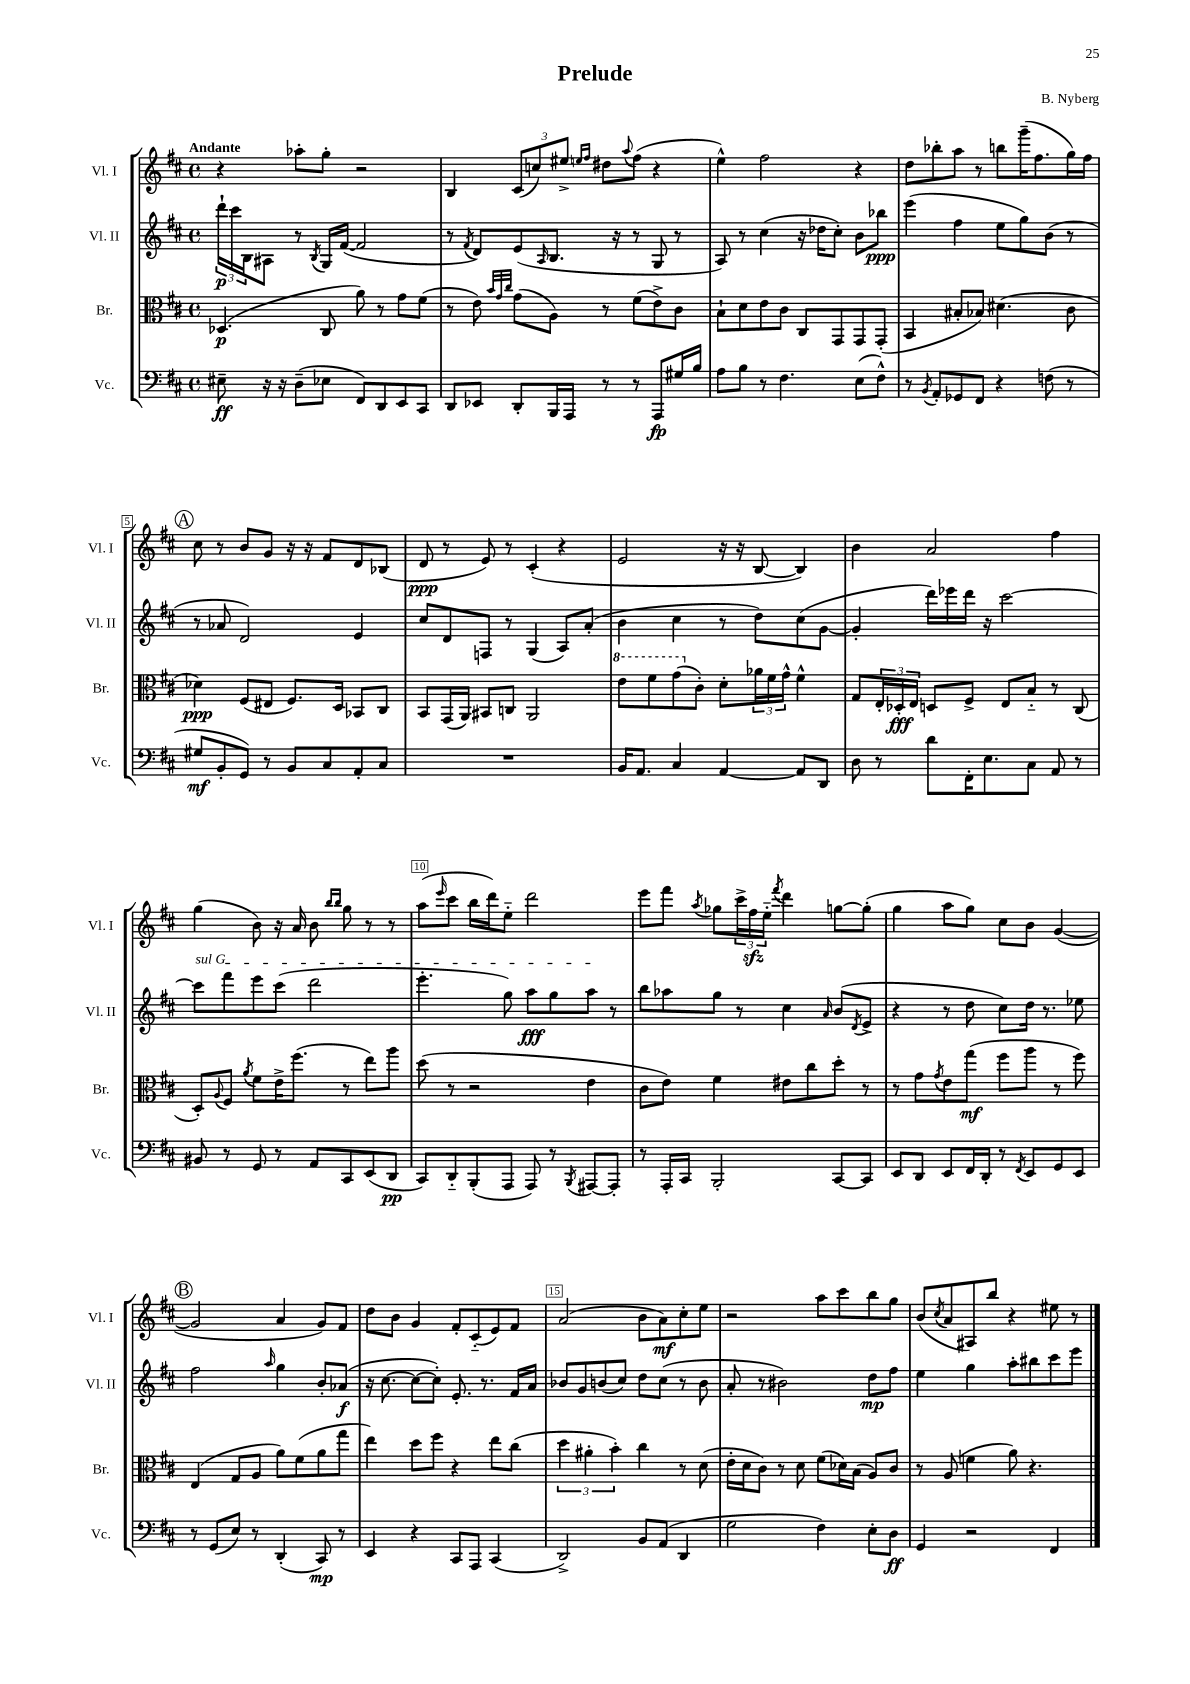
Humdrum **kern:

**kern	**kern	**kern	**kern
*staff4	*staff3	*staff2	*staff1
*clefF4	*clefC3	*clefG2	*clefG2
*k[f#c#]	*k[f#c#]	*k[f#c#]	*k[f#c#]
*M4/4	*M4/4	*M4/4	*M4/4
*met(c)	*met(c)	*met(c)	*met(c)
8E#~	(4.D-	24ddd`	4r
.	.	24ccc#	.
.	.	24B	.
16r	.	8A#	.
16r	.	.	.
(8D~	.	8r	8aa-'
.	.	8qB	.
8E-	8C#	16G	8gg'
.	.	([16f#	.
8FF#)	8a)	2f#]	2r
8DD	8r	.	.
8EE	8g	.	.
8CC#	(8f#	.	.
=	=	=	=
8DD	8r	8r	4B
.	.	8qf#	.
8EE-	8e)	8d)	.
.	32qqb	.	.
.	32qqg	.	.
.	32qqcc#	.	.
8DD'	(8g	(8e	(12c#
.	.	.	12cc)
.	.	16qqA	.
16BBB	8A)	8.B	.
.	.	.	12ee#^
16AAA	.	.	.
.	.	.	16qqee
.	.	.	16qqff#
8r	8r	.	8dd#
.	.	16r	.
.	.	.	8qqaa
8r	(8f#	8r	(8ff#
8AAA	8e^)	8G	4r
16G#	8c#	8r	.
16B	.	.	.
=	=	=	=
8A	8B`	8A)	4ee^^)
8B	8d	8r	.
8r	8e	(4cc#	2ff#
4.F#	8c#	.	.
.	8C#	16r	.
.	.	16dd-	.
.	8GG	8cc#')	.
(8E	8GG	8b	4r
8F#^^)	(8GG'	8bb-	.
=	=	=	=
8r	4BB	(4eee	8dd
8qBB	.	.	.
8AA'	.	.	8bb-'
8GG-	8B#'	4ff#	8aa
8FF#	8B-)	.	8r
4r	(4.d#	8ee	8bb
.	.	8gg)	(16ggg~
.	.	.	8.ff#
(8F	.	(8b	.
8r	8c#	8r	16gg)
.	.	.	16ff#
=	=	=	=
8G#	4d-)	8r	8cc#
8BB'	.	8a-	8r
8GG)	(8F#	2d)	8b
8r	8E#	.	8g
8BB	8.F#)	.	16r
.	.	.	16r
8C#	.	.	8f#
.	16D	.	.
8AA'	8BB-	4e	8d
8C#	8C#	.	(8B-
=	=	=	=
1r	8BB	8cc#	8d
.	(16GG	8d	8r
.	16AA)	.	.
.	8BB#	8F	8e)
.	8C	8r	8r
.	2AA	(4G	(4c#'
.	.	8A)	4r
.	.	(8a'	.
=	=	=	=
16BB	8ee	4b	2e
8.AA	.	.	.
.	8ff#	.	.
4C#	(8gg	4cc#	.
.	8c#')	.	.
[4AA	8d'	8r	16r
.	.	.	16r
.	24a-	8dd)	[8B
.	24f#	.	.
.	24g^^	.	.
8AA]	4f#^^	(8cc#	4B])
8DD	.	[8g	.
=	=	=	=
8D	8G	4g']	4b
8r	24E'	.	.
.	24D-'	.	.
.	24E	.	.
8d	8D	16ddd)	2a
.	.	16eee-	.
16FF#'	8F#^	16ddd	.
8.E	.	16r	.
.	8E	[2ccc#	.
8C#	8B'~	.	.
8AA	8r	.	4ff#
8r	(8C#	.	.
=	=	=	=
8BB#	8D')	8ccc#]	(4gg
.	8qqA	.	.
8r	8F#	8fff#	.
.	8qa	.	.
8GG	8f#	8eee	8b)
8r	16e^	(8ccc#	16r
.	(8.ff#	.	16a
8AA	.	2ddd	8b
.	.	.	16qqbb
.	.	.	16qqbb
8CC#	8r	.	8gg
(8EE	8ee)	.	8r
8DD	8aa	.	8r
=	=	=	=
8CC#)	(8dd	4.eee'	(8aa
.	.	.	16qqeee
8DD'~	8r	.	8ccc#
(8BBB'	2r	.	16bb
.	.	.	16ddd)
8AAA	.	8gg)	8ee'~
8AAA)	.	8aa	2ddd
8r	.	8gg	.
8qBBB	.	.	.
[8AAA#	4e	8aa	.
8AAA#']	.	8r	.
=	=	=	=
8r	8c#	8bb	8eee
16AAA'	8e)	8aa-	8fff#
16CC#	.	.	.
.	.	.	8qaa
2BBB'	4f#	8gg	8gg-
.	.	8r	24ccc#^
.	.	.	24ff#
.	.	.	24ee'~
.	.	.	8qfff#
.	8e#	4cc#	4ddd
.	8cc#	.	.
.	.	16qqa	.
[8CC#	8dd'	(8b	[8gg
.	.	8qd	.
8CC#]	8r	8e^	(8gg']
=	=	=	=
8EE	8r	4r	4gg
8DD	8g	.	.
.	8qg	.	.
8EE	8e	8r	8aa
16FF#	(8gg	8dd	8gg)
16DD'	.	.	.
8r	8ff#	8cc#)	8cc#
8qFF#	.	.	.
8EE	8aa	16dd	8b
.	.	8.r	.
8GG	8r	.	([4g
8EE	8ff#)	8ee-	.
=	=	=	=
8r	(4E	2ff#	2g]
(8GG	.	.	.
8E)	8G	.	.
8r	8A	.	.
.	.	16qqaa	.
(4DD'	8a)	4gg	4a
.	(8f#	.	.
8CC#)	8a	8b'	8g)
8r	8gg	(8a-	8f#
=	=	=	=
4EE	4ee)	16r	8dd
.	.	[8.cc#	.
.	.	.	8b
4r	8dd	8cc#_	4g
.	8ff#	8cc#'])	.
8CC#	4r	8.e'	8f#'
8AAA	.	.	(8c#'~
.	.	8.r	.
(4CC#	8ee	.	8e)
.	(8cc#	16f#	8f#
.	.	16a	.
=	=	=	=
2DD^)	6dd	8b-	(2a
.	.	8g	.
.	6a#'	.	.
.	.	(8b	.
.	6b')	.	.
.	.	8cc#)	.
8BB	4cc#	8dd	8b
(8AA	.	(8cc#	8a)
4DD	8r	8r	8cc#'
.	(8d	8b	8ee
=	=	=	=
2G	16e'	8a'	2r
.	16d	.	.
.	8c#)	8r	.
.	8r	2b#)	.
.	8d	.	.
4F#)	(8f#	.	8aa
.	16d-)	.	8ccc#
.	(16B	.	.
8E'	8A)	8dd	8bb
8D	8c#	8ff#	8gg
=	=	=	=
4GG	8r	4ee	(8b
.	.	.	8qcc#
.	(8A	.	8a
2r	4f	4gg	8A#)
.	.	.	8bb
.	8a)	8aa'	4r
.	4.r	8bb#	.
4FF#	.	8ccc#	8ee#
.	.	8eee	8r
==	==	==	==
*-	*-	*-	*-
